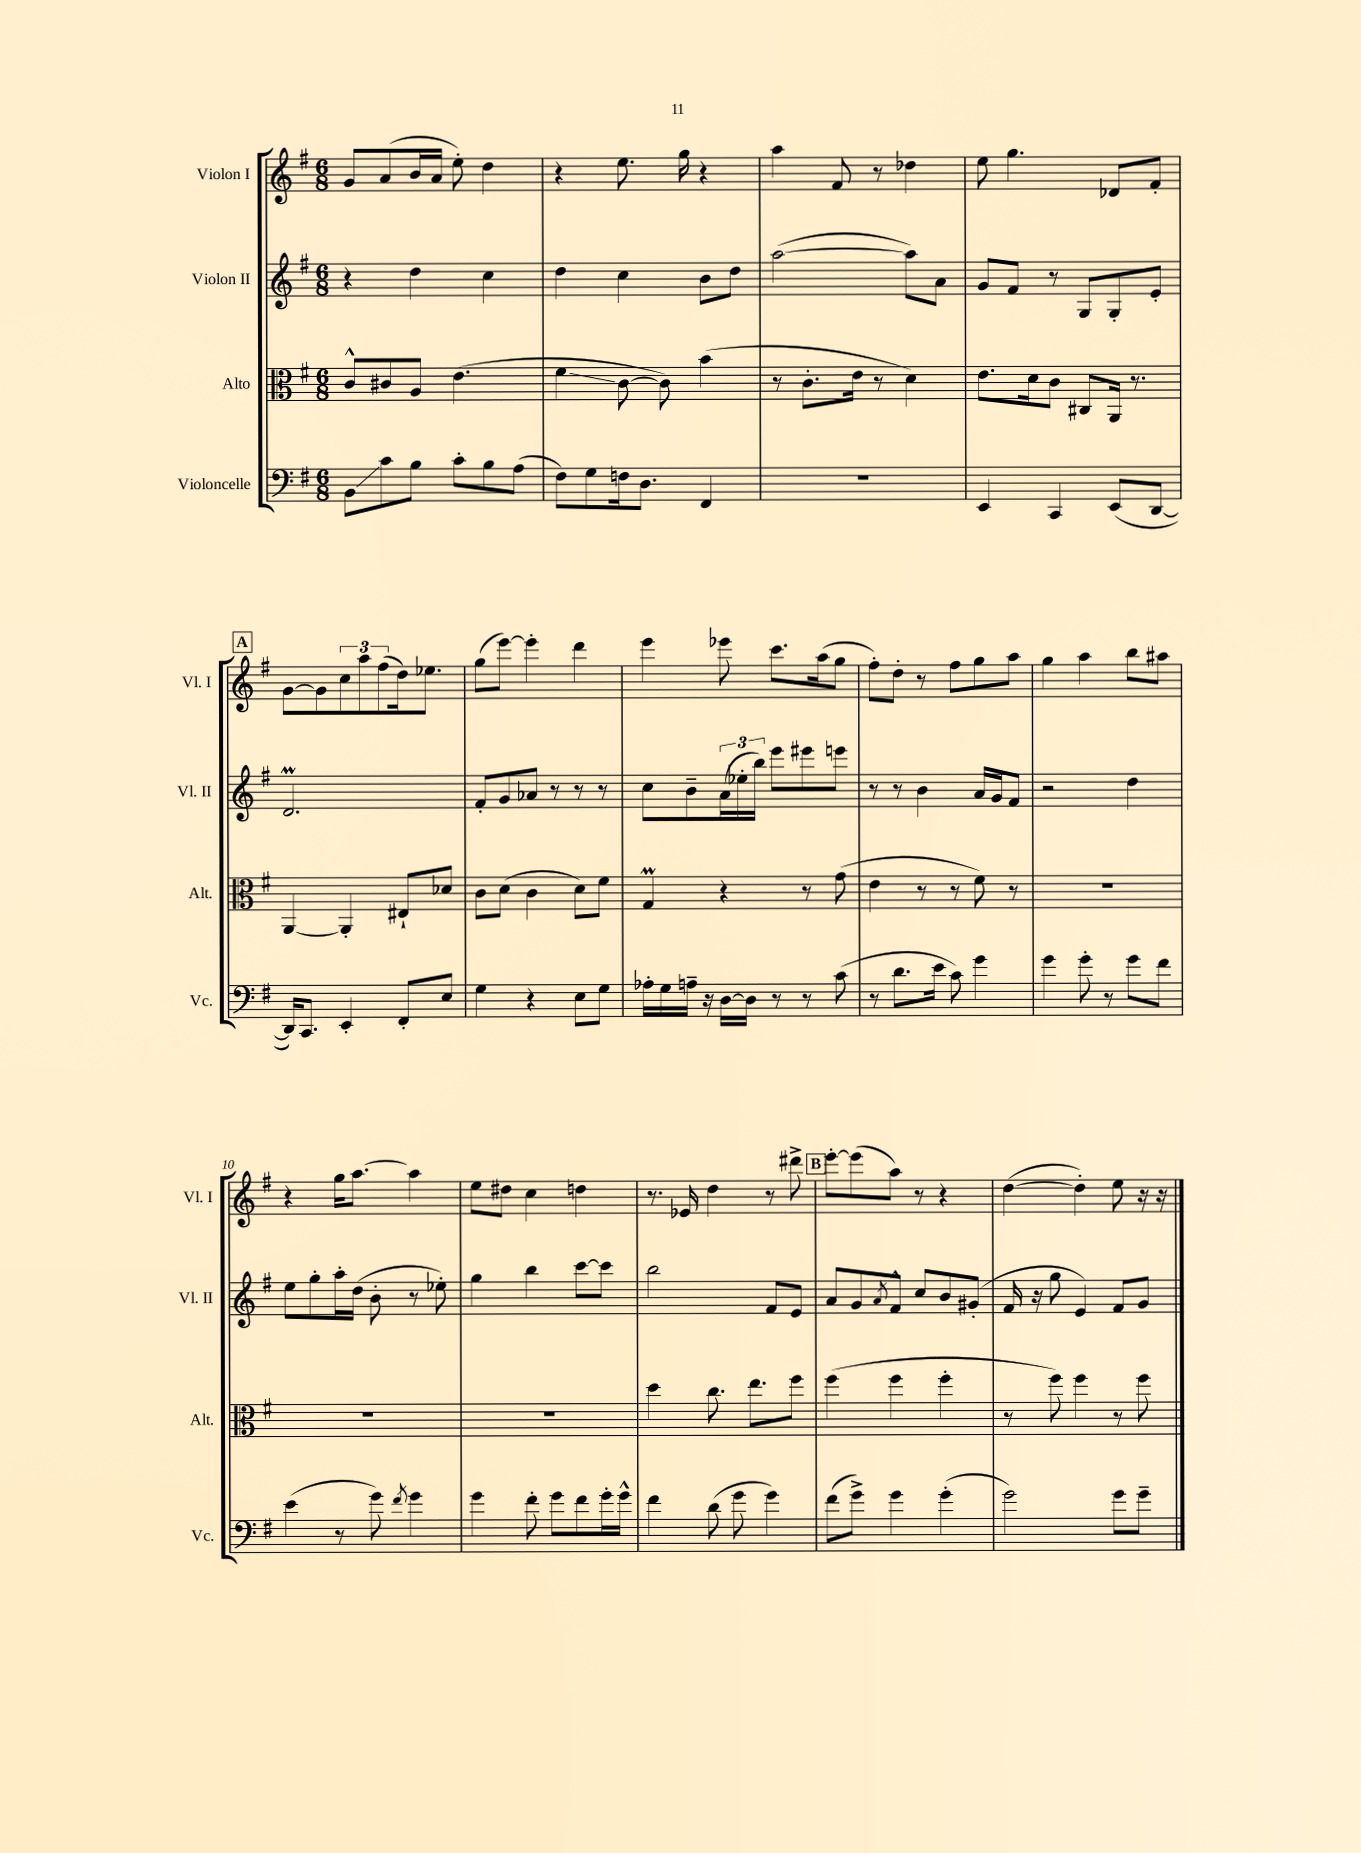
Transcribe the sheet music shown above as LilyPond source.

<<
\new StaffGroup <<
\new Staff = "s0" \with { instrumentName = "Violon I" shortInstrumentName = "Vl. I" } {
    \clef treble \key g \major \numericTimeSignature \time 6/8
    g'8 a'8( b'16 a'16 e''8-.) d''4 |
    r4 e''8. g''16 r4 |
    a''4 fis'8 r8 des''4 |
    e''8 g''4. des'8 fis'8-. |
    \mark \markup { \box "A" } g'8~ g'8 \tuplet 3/2 { c''8 a''8 fis''8( } d''16) ees''8. |
    g''8( e'''8~) e'''4-. d'''4 |
    e'''4 ees'''8 c'''8. a''16( g''8 |
    fis''8-.) d''8-. r8 fis''8 g''8 a''8 |
    g''4 a''4 b''8 ais''8 |
    r4 g''16 a''8.~ a''4 |
    e''8 dis''8 c''4 d''4 |
    r8. ees'16 d''4 r8 dis'''8-> |
    \mark \markup { \box "B" } e'''8~-. e'''8( a''8) r8 r4 |
    d''4~( d''4-.) e''8 r16 r16 \bar "|." |
}
\new Staff = "s1" \with { instrumentName = "Violon II" shortInstrumentName = "Vl. II" } {
    \clef treble \key g \major \numericTimeSignature \time 6/8
    r4 d''4 c''4 |
    d''4 c''4 b'8 d''8 |
    a''2~( a''8) a'8 |
    g'8 fis'8 r8 g8 g8-. e'8-. |
    \mark \markup { \box "A" } d'2.\prall |
    fis'8-. g'8 aes'8 r8 r8 r8 |
    c''8 b'8-- \tuplet 3/2 { a'16( ees''16-. b''16) } e'''8 eis'''8 e'''8 |
    r8 r8 b'4 a'16 g'16 fis'8 |
    r2 d''4 |
    e''8 g''8-. a''16-. d''16( b'8-. r8 ees''8-.) |
    g''4 b''4 c'''8~ c'''8 |
    b''2 fis'8 e'8 |
    \mark \markup { \box "B" } a'8 g'8 \acciaccatura { a'8 } fis'8-^ c''8 b'8 gis'8-.( |
    fis'16 r16 g''8 e'4) fis'8 g'8 \bar "|." |
}
\new Staff = "s2" \with { instrumentName = "Alto" shortInstrumentName = "Alt." } {
    \clef alto \key g \major \numericTimeSignature \time 6/8
    c'8-^ cis'8 a8 e'4.( |
    fis'4\glissando c'8~ c'8) b'4( |
    r8 c'8.-. e'16 r8 d'4) |
    e'8. d'16 c'8 cis8 a,16 r8. |
    \mark \markup { \box "A" } a,4~ a,4-. eis8-! des'8 |
    c'8 d'8( c'4 d'8) fis'8 |
    g4\prall r4 r8 g'8( |
    e'4 r8 r8 fis'8) r8 |
    R2. |
    R2. |
    R2. |
    d''4 c''8. e''8. fis''8 |
    \mark \markup { \box "B" } fis''4( fis''4 fis''4-. |
    r8 fis''8) fis''4 r8 fis''8 \bar "|." |
}
\new Staff = "s3" \with { instrumentName = "Violoncelle" shortInstrumentName = "Vc." } {
    \clef bass \key g \major \numericTimeSignature \time 6/8
    b,8\glissando c'8 b8 c'8-. b8 a8( |
    fis8) g8 f16 d8. fis,4 |
    R2. |
    e,4 c,4 e,8( d,8~ |
    \mark \markup { \box "A" } d,16) c,8. e,4-. fis,8-. e8 |
    g4 r4 e8 g8 |
    aes16-. g16 a16-- r16 d16~ d16 r8 r8 c'8( |
    r8 d'8. e'16 c'8) g'4 |
    g'4 g'8-. r8 g'8 fis'8 |
    e'4( r8 g'8) \acciaccatura { fis'8 } g'4 |
    g'4 fis'8-. g'8 fis'8 g'16-. g'16-^ |
    fis'4 d'8( g'8 g'4) |
    \mark \markup { \box "B" } fis'8( g'8->) g'4 g'4-.( |
    g'2) g'8 g'8-- \bar "|." |
}
>>
>>
